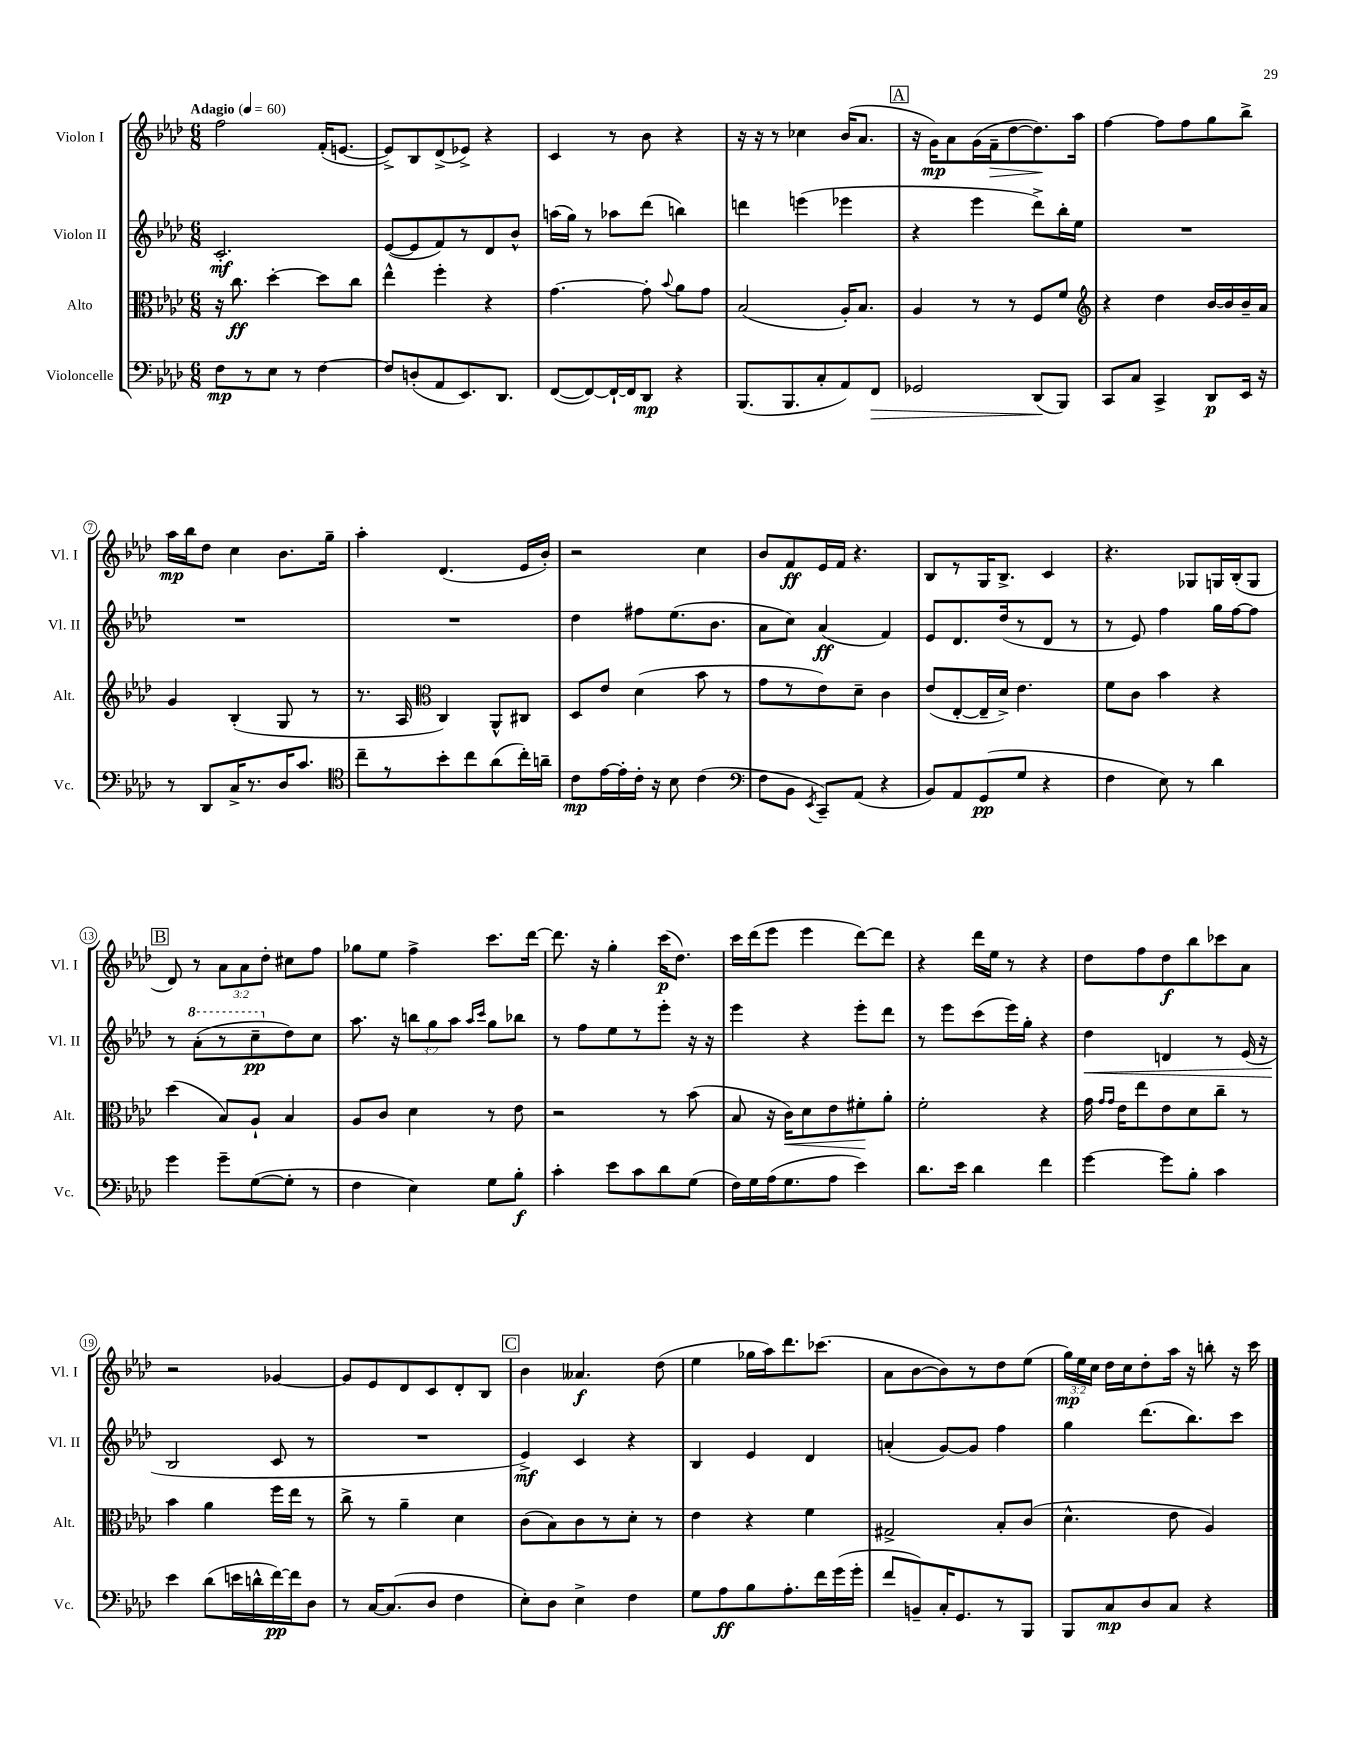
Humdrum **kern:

**kern	**dynam	**kern	**dynam	**kern	**dynam	**kern	**dynam
*part4	*part4	*part3	*part3	*part2	*part2	*part1	*part1
*staff4	*staff4	*staff3	*staff3	*staff2	*staff2	*staff1	*staff1
*I"Violoncelle	*	*I"Alto	*	*I"Violon II	*	*I"Violon I	*
*I'Vc.	*	*I'Alt.	*	*I'Vl. II	*	*I'Vl. I	*
*clefF4	*	*clefC3	*	*clefG2	*	*clefG2	*
*k[b-e-a-d-]	*	*k[b-e-a-d-]	*	*k[b-e-a-d-]	*	*k[b-e-a-d-]	*
*M6/8	*	*M6/8	*	*M6/8	*	*M6/8	*
*MM60	*	*MM60	*	*MM60	*	*MM60	*
=1	=1	=1	=1	=1	=1	=1	=1
!	!	!	!	!	!	!LO:TX:a:B:t=Adagio	!
8F\L	mp	16r	.	2.c'/	mf	2ff\	.
.	.	8.cc\	ff	.	.	.	.
8r	.	.	.	.	.	.	.
8E-\J	.	[4dd-'\	.	.	.	.	.
8r	.	.	.	.	.	.	.
[4F\	.	8dd-\L]	.	.	.	(16f'/KL	.
.	.	.	.	.	.	[8.en/J	.
.	.	8cc\J	.	.	.	.	.
=2	=2	=2	=2	=2	=2	=2	=2
8F/L]	.	4ee-^^\	.	([8e-/L	.	8e^/L])	.
(8Dn'/	.	.	.	8e-/]	.	8B-/	.
8AA-/	.	4ff'\	.	8f/)	.	(8d-^/	.
8.EE-/)	.	.	.	8r	.	8e-X^/J)	.
.	.	4r	.	8d-/	.	4r	.
8.DD-/J	.	.	.	.	.	.	.
.	.	.	.	8b-^^/J	.	.	.
=3	=3	=3	=3	=3	=3	=3	=3
([8FF/L	.	[4.g\	.	(16aan\LL	.	4c/	.
.	.	.	.	16gg\JJ)	.	.	.
8FF/_)	.	.	.	8r	.	.	.
16FF`/L_	.	.	.	8aa-X\L	.	8r	.
16FF/J]	.	.	.	.	.	.	.
8DD-/J	mp	8g'\]	.	(8ddd-\J	.	8b-\	.
.	.	8qqb-/	.	.	.	.	.
4r	.	8a-\L	.	4bbn\)	.	4r	.
.	.	8g\J	.	.	.	.	.
=4	=4	=4	=4	=4	=4	=4	=4
(8.BBB-/L	.	(2B-/	.	4dddn\	.	16r	.
.	.	.	.	.	.	16r	.
.	.	.	.	.	.	8r	.
8.BBB-/	.	.	.	.	.	.	.
.	.	.	.	(4eeen\	.	4cc-X\	.
8C'/	.	.	.	.	.	.	.
8AA-/)	.	16A-'/KL)	.	4eee-X\	.	(16b-/KL	.
.	.	8.B-/J	.	.	.	8.a-/J	.
!	!LO:HP:b	!	!	!	!	!	!
8FF/J	>	.	.	.	.	.	.
!!LO:REH:place=s1:t=A
=5	=5	=5	=5	=5	=5	=5	=5
2GG-X/	.	4A-/	.	4r	.	16r	.
.	.	.	.	.	.	16g\KL)	mp
.	.	.	.	.	.	8a-\	.
.	.	8r	.	4eee-\	.	(16g\L	.
!	!	!	!	!	!	!	!LO:HP:b
.	.	.	.	.	.	16f~\J	>
.	.	8r	.	.	.	[8dd-\	.
(8DD-/L	.	8F/L	.	8ddd-^\L)	.	8.dd-\])	.
8BBB-/J)	]	8f/J	.	16bb-'\L	.	.	.
.	.	.	.	16ee-\JJ	.	16aa-\Jk	]
=6	=6	=6	=6	=6	=6	=6	=6
*	*	*clefG2	*	*	*	*	*
8CC/L	.	4r	.	2.r	.	[4ff\	.
8C/J	.	.	.	.	.	.	.
4CC^/	.	4dd-\	.	.	.	8ff\L]	.
.	.	.	.	.	.	8ff\	.
8DD-/L	p	[16b-/LL	.	.	.	8gg\	.
.	.	16b-/]	.	.	.	.	.
16EE-/Jk	.	16b-~/	.	.	.	8bb-^\J	.
16r	.	16a-/JJ	.	.	.	.	.
!!LO:LB:g=z
=7	=7	=7	=7	=7	=7	=7	=7
8r	.	4g/	.	2.r	.	16aa-\LL	mp
.	.	.	.	.	.	16bb-\J	.
8DD-/L	.	.	.	.	.	8dd-\J	.
16C^/K	.	(4B-'/	.	.	.	4cc\	.
8.r	.	.	.	.	.	.	.
16D-/K	.	8G/	.	.	.	8.b-\L	.
8.c/J	.	.	.	.	.	.	.
.	.	8r	.	.	.	.	.
.	.	.	.	.	.	16gg~\Jk	.
=8	=8	=8	=8	=8	=8	=8	=8
*clefC4	*	*	*	*	*	*	*
8cc~\L	.	8.r	.	2.r	.	4aa-'\	.
8r	.	.	.	.	.	.	.
.	.	16A-/	.	.	.	.	.
*	*	*clefC3	*	*	*	*	*
8b-'\	.	4C/)	.	.	.	(4.d-/	.
8cc\	.	.	.	.	.	.	.
(8a-\	.	8AA-^^/L	.	.	.	.	.
16cc'\L)	.	8C#X/J	.	.	.	16e-/LL	.
16an~\JJ	.	.	.	.	.	16b-'/JJ)	.
=9	=9	=9	=9	=9	=9	=9	=9
8c\L	mp	8D-/L	.	4dd-\	.	2r	.
[16e-\L	.	8e-/J	.	.	.	.	.
16e-'\]	.	.	.	.	.	.	.
16c'\JJ	.	(4d-\	.	8ff#X\L	.	.	.
16r	.	.	.	.	.	.	.
8B-\	.	.	.	(8.ee-\	.	.	.
(4c\	.	8b-\	.	.	.	4cc\	.
.	.	.	.	8.b-\J	.	.	.
.	.	8r	.	.	.	.	.
=10	=10	=10	=10	=10	=10	=10	=10
*clefF4	*	*	*	*	*	*	*
8F\L	.	8g\L	.	8a-\L	.	8b-/L	.
8BB-\J	.	8r	.	8cc\J)	.	8f/	ff
8qEE-/	.	.	.	.	.	.	.
8CC~/L)	.	8e-\)	.	(4a-/	ff	16e-/L	.
.	.	.	.	.	.	16f/JJ	.
(8AA-/J	.	8d-~\J	.	.	.	4.r	.
4r	.	4c\	.	4f/)	.	.	.
=11	=11	=11	=11	=11	=11	=11	=11
8BB-/L)	.	(8e-/L	.	8e-/L	.	8B-/L	.
8AA-/	.	[8E-'/	.	8.d-/	.	8r	.
(8GG/	pp	16E-~/L]	.	.	.	16G/K	.
.	.	16d-^/JJ)	.	(16dd-/k	.	8.B-^/J	.
8G/J	.	4.e-\	.	8r	.	.	.
4r	.	.	.	8d-/J	.	4c/	.
.	.	.	.	8r	.	.	.
=12	=12	=12	=12	=12	=12	=12	=12
4F\	.	8f\L	.	8r	.	4.r	.
.	.	8c\J	.	8e-/)	.	.	.
8E-\)	.	4b-\	.	4ff\	.	.	.
8r	.	.	.	.	.	8G-X/L	.
4d-\	.	4r	.	16gg\LL	.	16Gn/L	.
.	.	.	.	[16ff\J	.	(16B-'/J	.
.	.	.	.	8ff\J]	.	8G/J	.
!!LO:LB:g=z
!!LO:REH:place=s1:t=B
=13	=13	=13	=13	=13	=13	=13	=13
4g\	.	(4dd-\	.	8r	.	8d-/)	.
*	*	*	*	*8va	*	*	*
.	.	.	.	(8aa-'\L	.	8r	.
8g~\L	.	8B-/L)	.	8r	.	12a-\L	.
.	.	.	.	.	.	12a-\	.
([8G\	.	8A-`/J	.	8ccc~\	pp	.	.
.	.	.	.	.	.	12dd-'\J	.
*	*	*	*	*X8va	*	*	*
8G'\J]	.	4B-/	.	8dd-\)	.	8cc#X\L	.
8r	.	.	.	8cc\J	.	8ff\J	.
=14	=14	=14	=14	=14	=14	=14	=14
4F\	.	8A-/L	.	8.aa-\	.	8gg-X\L	.
.	.	8c/J	.	.	.	8ee-\J	.
.	.	.	.	16r	.	.	.
4E-\)	.	4d-\	.	12bbn\L	.	4ff^\	.
.	.	.	.	12gg\	.	.	.
.	.	.	.	12aa-\J	.	.	.
.	.	.	.	16qqaa-/LL	.	.	.
.	.	.	.	16qqccc/JJ	.	.	.
8G\L	.	8r	.	8gg\L	.	8.ccc\L	.
8B-'\J	f	8e-\	.	8bb-X\J	.	.	.
.	.	.	.	.	.	[16ddd-\Jk	.
=15	=15	=15	=15	=15	=15	=15	=15
4c'\	.	2r	.	8r	.	8.ddd-\]	.
.	.	.	.	8ff\L	.	.	.
.	.	.	.	.	.	16r	.
8e-\L	.	.	.	8ee-\	.	4gg'\	.
8c\	.	.	.	8r	.	.	.
8d-\	.	8r	.	8eee-'\J	.	(16ccc\KL	p
.	.	.	.	.	.	8.dd-\J)	.
(8G\J	.	(8b-\	.	16r	.	.	.
.	.	.	.	16r	.	.	.
=16	=16	=16	=16	=16	=16	=16	=16
16F\LL)	.	8B-/	.	4eee-\	.	16ccc\LL	.
16G\	.	.	.	.	.	(16ddd-\J	.
(16A-\J	.	16r	.	.	.	8eee-\J	.
!	!	!	!LO:HP:b	!	!	!	!
8.G\	.	16c\KL)	<	.	.	.	.
.	.	8d-\	.	4r	.	4eee-\	.
8A-\J	.	8e-\	.	.	.	.	.
4e-\)	.	8f#X'\	.	8eee-'\L	.	[8ddd-\L)	.
.	.	8a-'\J	[	8ddd-\J	.	8ddd-\J]	.
=17	=17	=17	=17	=17	=17	=17	=17
8.d-\L	.	2f'\	.	8r	.	4r	.
.	.	.	.	8eee-\L	.	.	.
16e-\Jk	.	.	.	.	.	.	.
4d-\	.	.	.	(8ccc\	.	16ddd-\LL	.
.	.	.	.	.	.	16ee-\JJ	.
.	.	.	.	16eee-\L)	.	8r	.
.	.	.	.	16gg'\JJ	.	.	.
4f\	.	4r	.	4r	.	4r	.
=18	=18	=18	=18	=18	=18	=18	=18
!	!	!	!	!	!LO:HP:b	!	!
[4g\	.	16g\	.	4dd-\	<	8dd-\L	.
.	.	16qqg/LL	.	.	.	.	.
.	.	16qqg/JJ	.	.	.	.	.
.	.	16e-\KL	.	.	.	.	.
.	.	8ee-\	.	.	.	8ff\	.
8g\L]	.	8e-\	.	4dn/	.	8dd-\	f
8B-'\J	.	8d-\	.	.	.	8bb-\	.
4c\	.	8cc~\J	.	8r	.	8ccc-X\	.
.	.	8r	.	(16e-/	.	8a-\J	.
.	.	.	.	16r	.	.	.
!!LO:LB:g=z
=19	=19	=19	=19	=19	=19	=19	=19
4e-\	.	4b-\	.	2B-/	.	2r	.
(8d-\L	.	4a-\	.	.	.	.	.
16en\L	.	.	.	.	.	.	.
16dn^^\	.	.	.	.	.	.	.
[16f\)	pp	16ff\LL	.	8c/	[	[4g-X/	.
16f\J]	.	16ee-\JJ	.	.	.	.	.
8D-\J	.	8r	.	8r	.	.	.
=20	=20	=20	=20	=20	=20	=20	=20
8r	.	8cc^\	.	2.r	.	8g-/L]	.
[16C/KL	.	8r	.	.	.	8e-/	.
(8.C/]	.	.	.	.	.	.	.
.	.	4a-~\	.	.	.	8d-/	.
8D-/J	.	.	.	.	.	8c/	.
4F\	.	4d-\	.	.	.	8d-'/	.
.	.	.	.	.	.	8B-/J	.
!!LO:REH:place=s1:t=C
=21	=21	=21	=21	=21	=21	=21	=21
8E-'\L)	.	(8c\L	.	4e-^/)	mf	4b-\	.
8D-\J	.	8B-\)	.	.	.	.	.
4E-^\	.	8c\	.	4c/	.	4.a--X/	f
.	.	8r	.	.	.	.	.
4F\	.	8d-'\J	.	4r	.	.	.
.	.	8r	.	.	.	(8dd-\	.
=22	=22	=22	=22	=22	=22	=22	=22
8G\L	.	4e-\	.	4B-/	.	4ee-\	.
8A-\	ff	.	.	.	.	.	.
8B-\	.	4r	.	4e-/	.	16gg-X\LL	.
.	.	.	.	.	.	16aa-\J)	.
8.A-'\	.	.	.	.	.	8.ddd-\	.
.	.	4f\	.	4d-/	.	.	.
16f\L	.	.	.	.	.	(8.ccc-X\J	.
(16g\	.	.	.	.	.	.	.
16g'\JJ	.	.	.	.	.	.	.
=23	=23	=23	=23	=23	=23	=23	=23
8f/L	.	2G#X^/	.	(4an'/	.	8a-\L	.
8BBn~/)	.	.	.	.	.	[8b-\	.
16C'/K	.	.	.	[8g/L)	.	8b-\])	.
8.GG/	.	.	.	.	.	.	.
.	.	.	.	8g/J]	.	8r	.
8r	.	8B-'/L	.	4ff\	.	8dd-\	.
8BBB-/J	.	(8c/J	.	.	.	(8ee-\J	.
=24	=24	=24	=24	=24	=24	=24	=24
8BBB-/L	.	4.d-^^\	.	4gg\	.	24gg\LL)	mp
.	.	.	.	.	.	24ee-\	.
.	.	.	.	.	.	24cc\JJ	.
8C/	mp	.	.	.	.	16dd-\LL	.
.	.	.	.	.	.	16cc\J	.
8D-/	.	.	.	(8.ddd-\L	.	8dd-'\	.
8C/J	.	8e-\	.	.	.	16aa-\Jk	.
.	.	.	.	8.bb-\)	.	16r	.
4r	.	4A-/)	.	.	.	8bbn'\	.
.	.	.	.	8ccc\J	.	16r	.
.	.	.	.	.	.	16ccc\	.
==	==	==	==	==	==	==	==
*-	*-	*-	*-	*-	*-	*-	*-
